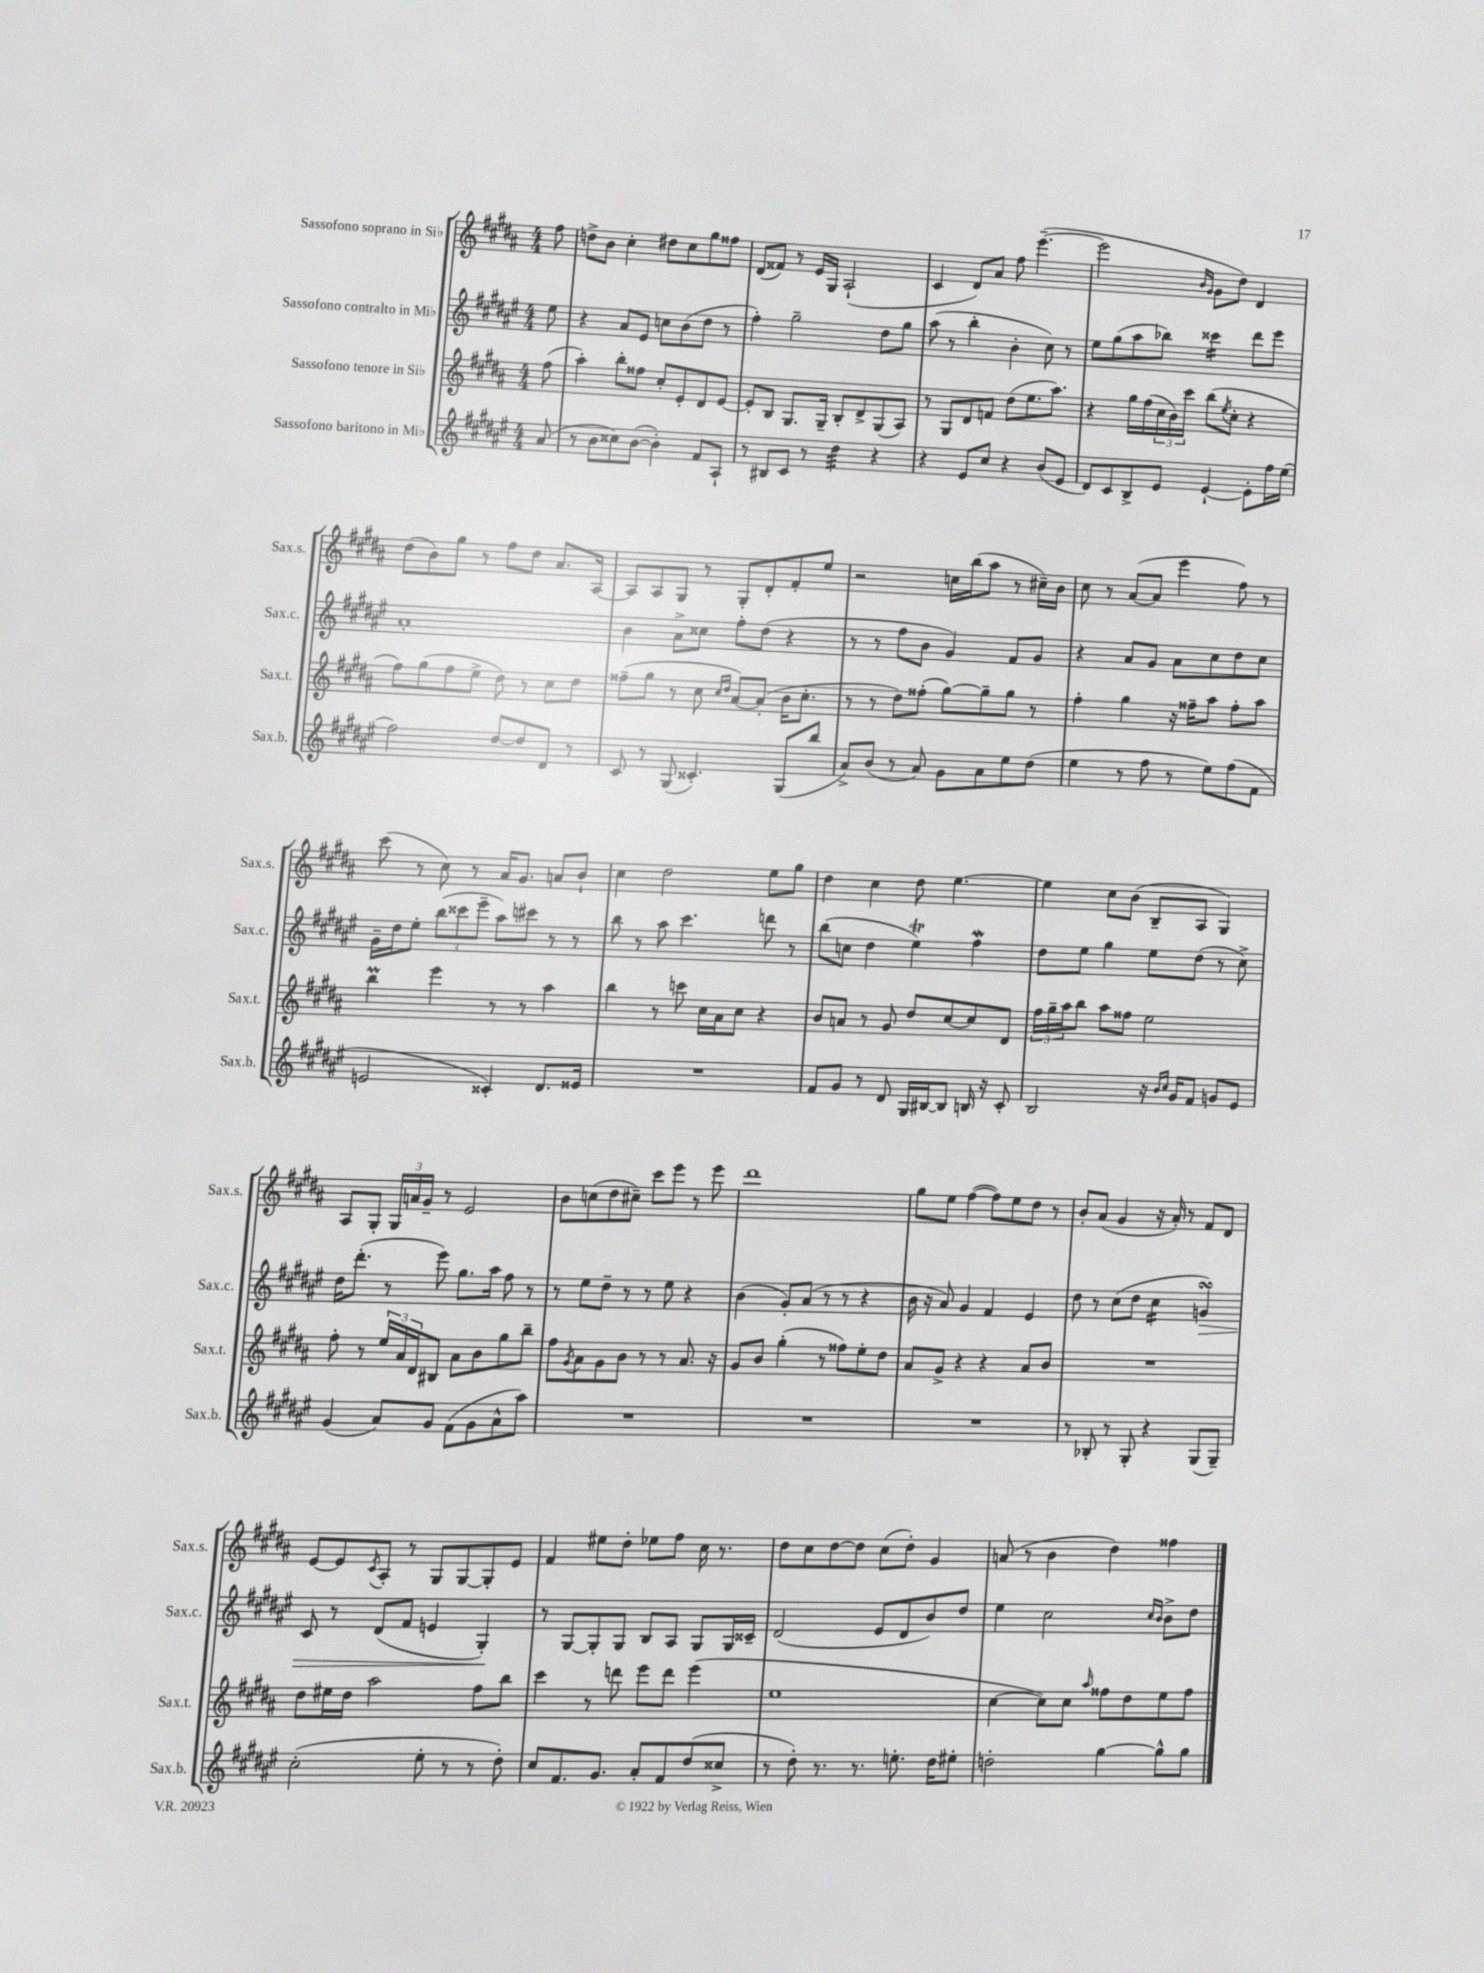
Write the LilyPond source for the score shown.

<<
\new StaffGroup <<
\new Staff = "s0" \with { instrumentName = "Sassofono soprano in Sib" shortInstrumentName = "Sax.s." } {
    \clef treble \key b \major \numericTimeSignature \time 4/4 \partial 8
    fis''8 |
    d''8-> b'8 cis''4-. dis''8 cis''8 gis''8 fisis''8 |
    dis'8( fisis'8) r8 e'16 gis16 ais2-!( |
    cis'4 dis'8) ais'8 fis''8 e'''4.~--( |
    e'''2 \grace { b'16 gis'16 } gis'8 dis''8) dis'4 |
    dis''8( b'8) gis''8 r8 fis''8 dis''8 ais'8. ais16~ |
    ais8 ais8 gis8 r8 gis8-. dis'8-. fis'8-. e''8 |
    r2 c''16 b''16( ais''8 r8 cis''16--) b'16 |
    cis''8 r8 ais'8~( ais'8 e'''4 fis''8) r8 |
    cis'''8( r8 cis''8) r8 ais'16 gis'8. a'8 b'8-! |
    cis''4 dis''2 e''8 gis''8 |
    dis''4 cis''4 dis''8 e''4.~ |
    e''4 cis''8 b'8( b8-- ais8 gis4) |
    ais8 gis8-. \tuplet 3/2 { gis16 a'16 gis'16-- } r8 e'2 |
    b'8 c''8( dis''8 cis''8--) cis'''8 e'''8 r8 e'''8 |
    dis'''1 |
    gis''8 e''8 fis''4~( fis''8) e''8 dis''8 r8 |
    b'8-. ais'8( gis'4 r16 ais'16-.) r8 fis'8 dis'8 |
    e'8~ e'8 \acciaccatura { cis'8 } ais8-. r8 gis8 gis8~ gis8-. e'8 |
    fis'4 eis''8 dis''8-. ees''8 fis''8 cis''16 r8. |
    dis''8 cis''8 dis''8~ dis''8 cis''8( dis''8-.) gis'4 |
    a'8( r8 b'4 dis''4) fisis''4 \bar "|." |
}
\new Staff = "s1" \with { instrumentName = "Sassofono contralto in Mib" shortInstrumentName = "Sax.c." } {
    \clef treble \key fis \major \numericTimeSignature \time 4/4 \partial 8
    eis''8 |
    r4 ais'8 eis'8 c''8 b'8( dis''8 r8 |
    fis''4-.) gis''2-- dis''8 gis''8 |
    ais''8( r8 b''4-. b'4-. cis''8) r8 |
    eis''8 gis''8( ais''8 bes''8) cisis'''4:16 dis'''8 eis'''8 |
    ais'1-. |
    b'4 ais'8-> cisis''8 fis''8-. dis''8( r4 |
    r8 r8 fis''8 b'8 gis'4) fis'8 gis'8 |
    r4 ais'8 gis'8 ais'8 cis''8 dis''8 cis''8 |
    gis'16-- dis''16 eis''8-. \tuplet 3/2 { b''8( cisis'''8 eis'''8-- } ais''8) cis'''8 r8 r8 |
    b''8 r8 ais''8 cis'''4. d'''8 r8 |
    b''8( c''8 dis''4 eis''4\trill) fis''4\mordent |
    dis''8 eis''8 gis''4 eis''8 dis''8( r8 cis''8->) |
    dis''16 dis'''8.-.( r8 eis'''8) gis''8. ais''16 fis''8 r8 |
    r8 eis''8 dis''8-- r8 r8 eis''8 r4 |
    b'4( gis'8-.) ais'8( r8 r8 r4 |
    b'16 r16 ais'8) gis'4 fis'4 eis'4 |
    dis''8 r8 cis''8( dis''8 cis''4:16 g'4\turn\>) |
    cis'8 r8 dis'8( fis'8 e'4 gis4-.\!) |
    r8 gis8~ gis8-. gis8 b8 ais8 gis8 gis16 cisis'16-- |
    dis'2( eis'8 dis'8 b'8) dis''8 |
    eis''4 cis''2 \grace { cis''16 b'16 } b'8-> dis''8 \bar "|." |
}
\new Staff = "s2" \with { instrumentName = "Sassofono tenore in Sib" shortInstrumentName = "Sax.t." } {
    \clef treble \key b \major \numericTimeSignature \time 4/4 \partial 8
    fis''8( |
    ais''4-.) b''8-. fisis''8 cis''8-. e'8-. dis'8 e'8~ |
    e'8-. b8 gis8. gis16-- b8-. dis'8-> gis8( ais8) |
    r8 gis8 dis'8 f'8 dis''8( e''8. ais''8.) |
    r4 gis''16 fis''16( \tuplet 3/2 { cis''16 b'16) cis'''16 } b''8( \acciaccatura { e''8 } cis''8-. r4 |
    fis''8) gis''8( fis''8 e''8-> dis''8) r8 cis''8 dis''8 |
    fisis''8--( gis''8 r8 cis''8 \grace { cis''16 dis''16 } ais'8~) ais'8-.( b'16 cis''8.-. |
    r8 r8 dis''8) fisis''8-.( gis''8~) gis''8-- gis''8 r8 |
    fis''4-. gis''4 r16 fisis''16-- ais''8 fisis''8-. ais''8 |
    b''4\prall e'''4 r8 r8 ais''4 |
    b''4 r8 c'''8 cis''16 ais'16 cis''8 r4 |
    b'8 a'8 r8 gis'8 dis''8 cis''8~ cis''8 dis'8 |
    \tuplet 3/2 { fis''16 gis''16-- ais''16 } b''8 ais''8 fisis''8 e''2 |
    fis''8-. r8 \tuplet 3/2 { e''16 ais'16 dis'16 } bis8 ais'8 b'8 gis''8 b''8-- |
    fis''8 \acciaccatura { gis'8 } ais'8 gis'8 b'8 r8 r8 ais'8. r16 |
    gis'8 b'8 gis''4-.( r8 fisis''8) e''8-. dis''8 |
    ais'8 gis'8-> r4 r4 ais'8 b'8 |
    R1 |
    dis''8 eis''16 dis''16 ais''2 fis''8 b''8 |
    cis'''4 r8 d'''8 e'''8 d'''8 e'''4( |
    e''1 |
    cis''4~ cis''8) cis''8 \grace { ais''16 } fisis''8 dis''8 e''8 fisis''8 \bar "|." |
}
\new Staff = "s3" \with { instrumentName = "Sassofono baritono in Mib" shortInstrumentName = "Sax.b." } {
    \clef treble \key fis \major \numericTimeSignature \time 4/4 \partial 8
    ais'8( |
    r8 b'8 cisis''8) b'8~( b'4-.) fis'8 ais8-! |
    r8 bis8 cis'8 r8 dis''4:32 r4 |
    r4 eis'8 cis''8 r4 b'8( eis'8 |
    dis'8) cis'8 b8-> eis'8 eis'4~-! eis'8-. fis''16 eis''16( |
    fis''2) dis''8~ dis''8 dis'8 r8 |
    cis'8 r8 gis8( cisis'4.-.) gis8( b''8 |
    ais'8->) b'8( r8 ais'8) gis'8 ais'8 eis''8 dis''8( |
    eis''4 r8 fis''8 r8 eis''8) fis''8( fis'8 |
    e'2 cisis'4-.) dis'8. eisis'16 |
    R1 |
    fis'8 gis'8 r8 dis'8 gis16 bis16~ bis8 b16 r16 cis'8-. |
    b2 r16 \grace { b'16 cis''16 } gis'16 fis'8 g'8 eis'8 |
    gis'4( ais'8) gis'8 fis'8( gis'8 ais'8-^ ais''8) |
    R1 |
    R1 |
    R1 |
    r8 bes8-. r8 gis8-. r4 gis8( gis8--) |
    cis''2-.( eis''8-. r8 r8 dis''8-.) |
    cis''8 fis'8. gis'8. ais'8-. fis'8 dis''8( cisis''8-> |
    r8 dis''8-.) r8. r8. e''8.-. dis''16 eis''8-. |
    d''2-. gis''4~ gis''8-^ gis''8 \bar "|." |
}
>>
>>
\layout { \context { \Score \remove "Bar_number_engraver" } }
